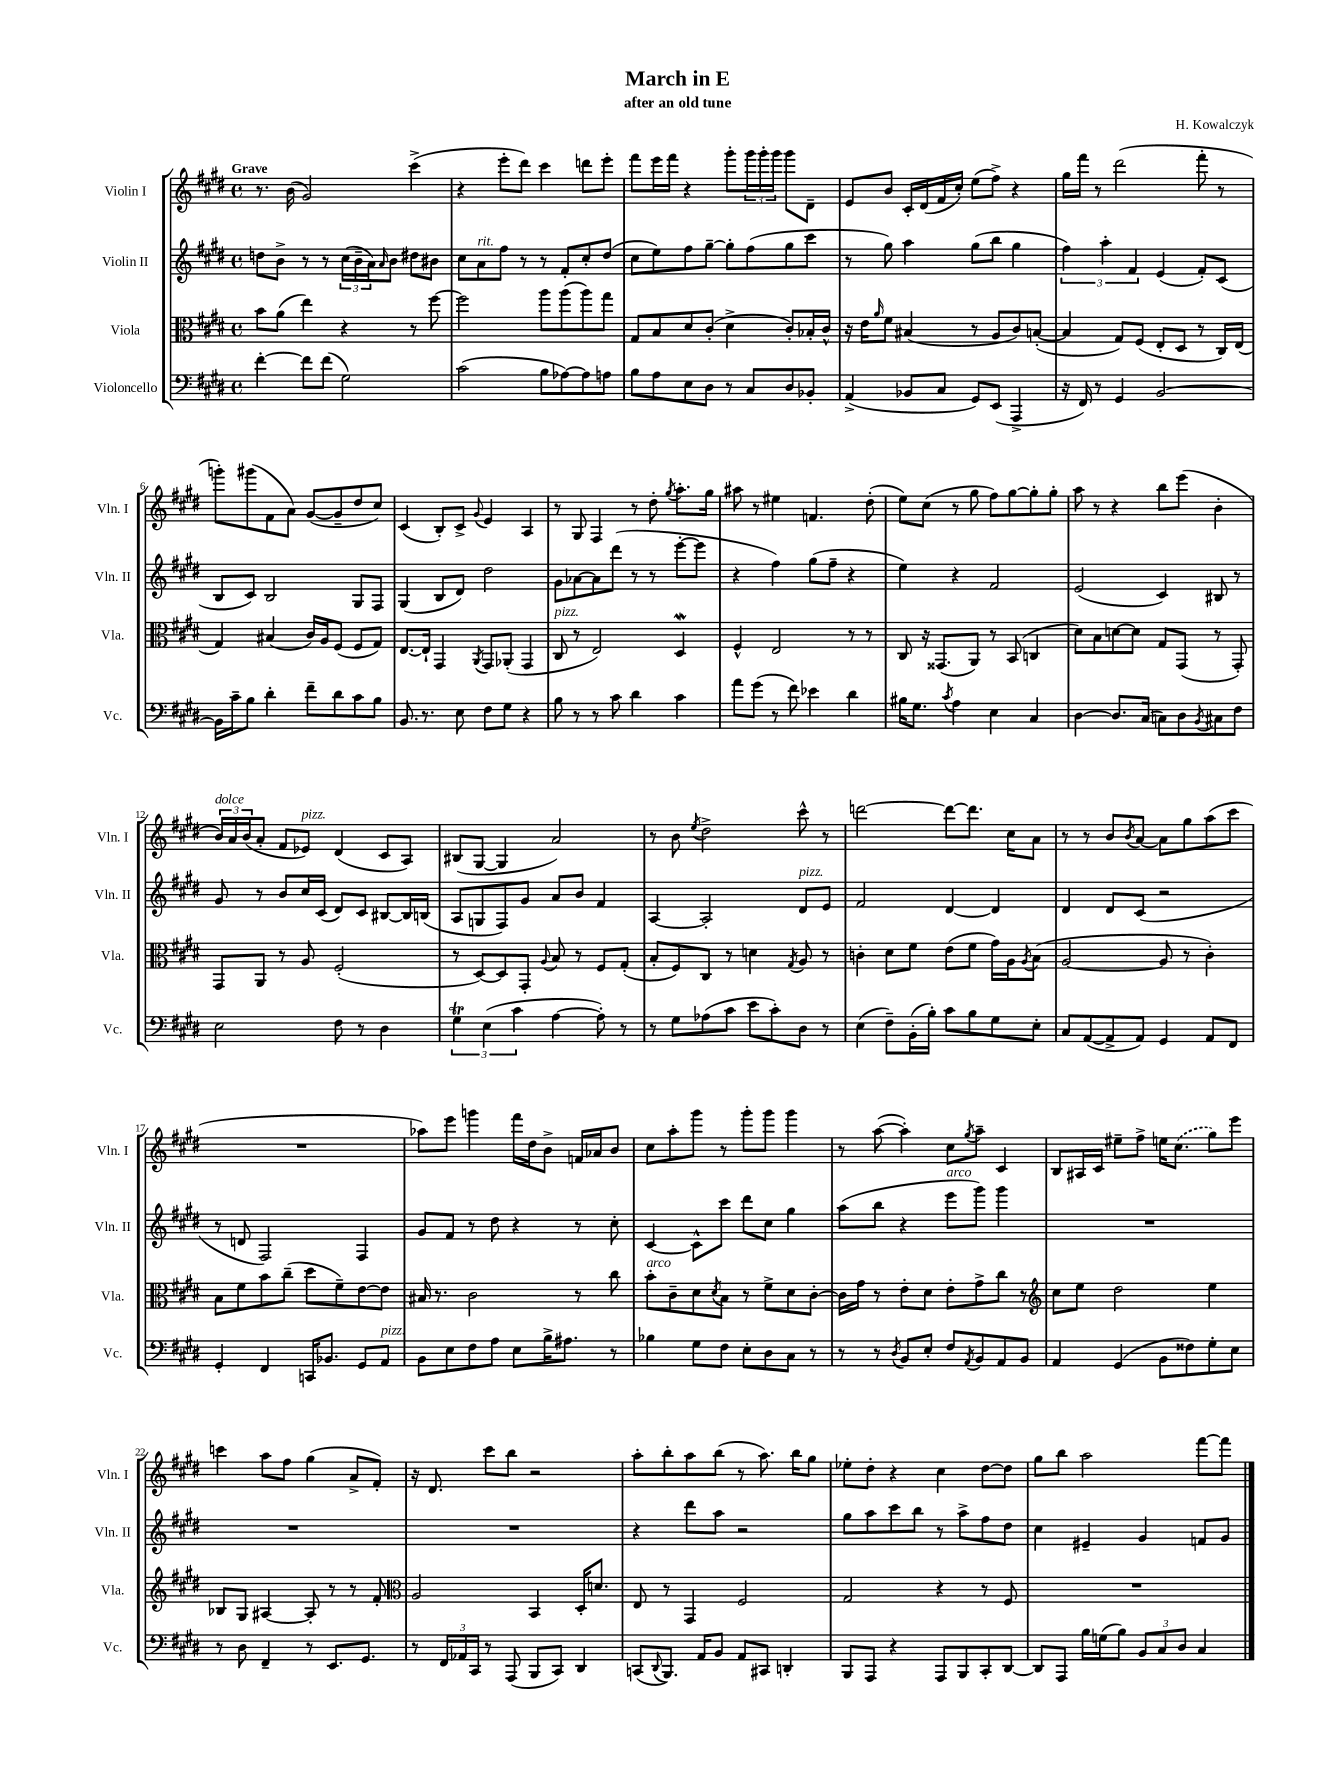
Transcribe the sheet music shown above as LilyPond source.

\header { title = "March in E" composer = "H. Kowalczyk" subtitle = "after an old tune" }
<<
\new StaffGroup <<
\new Staff = "s0" \with { instrumentName = "Violin I" shortInstrumentName = "Vln. I" } {
    \clef treble \key e \major \defaultTimeSignature \time 4/4 \tempo "Grave"
    r8. b'16( gis'2) cis'''4->( |
    r4 e'''8-. dis'''8) cis'''4 d'''8 e'''8-. |
    fis'''8 e'''16 fis'''16 r4 gis'''8-. \tuplet 3/2 { gis'''16 gis'''16-. gis'''16 } gis'''8 dis'8-- |
    e'8 b'8 cis'16-. dis'16( fis'16 cis''16-.) e''8( fis''8->) r4 |
    gis''16 fis'''16 r8 dis'''2( fis'''8-. r8 |
    g'''8-.) gis'''8( fis'8 a'8) gis'8~( gis'8-- dis''8 cis''8) |
    cis'4( b8-.) cis'8-> \appoggiatura { gis'8 } e'4 a4 |
    r8 gis8 fis4 r8 dis''8-. \acciaccatura { gis''8 } a''8.-. gis''16 |
    ais''8 r8 eis''4 f'4. dis''8-.( |
    e''8) cis''8( r8 gis''8 fis''8) gis''8~ gis''8-. gis''8-. |
    a''8 r8 r4 b''8 e'''8( b'4-. |
    \tuplet 3/2 { b'16^\markup { \italic "dolce" }) a'16 b'16( } a'8-. fis'8 ees'8^\markup { \italic "pizz." }) dis'4( cis'8 a8) |
    bis8( gis8~ gis4 a'2) |
    r8 b'8 \acciaccatura { e''8 } dis''2-> cis'''8-^ r8 |
    d'''2~ d'''8~ d'''8. cis''16 a'8 |
    r8 r8 b'8 \acciaccatura { b'8 } a'8~ a'8 gis''8 a''8( cis'''8 |
    R1 |
    aes''8) e'''8 g'''4 fis'''16 dis''16 b'8-> f'16 aes'16 b'8 |
    cis''8 a''8-. gis'''8 r8 gis'''8-. gis'''8 gis'''4 |
    r8 a''8~( a''4-.) cis''8 \acciaccatura { gis''8 } a''8-- cis'4 |
    b8 ais16 cis'16 eis''8-- fis''8-> e''16 \once \slurDashed cis''8.( gis''8) e'''8 |
    c'''4 a''8 fis''8 gis''4( a'8-> fis'8-.) |
    r16 dis'8. cis'''8 b''8 r2 |
    a''8-. b''8-. a''8 b''8( r8 a''8.) b''16 gis''8 |
    ees''8-. dis''8-. r4 cis''4 dis''8~ dis''8 |
    gis''8 b''8 a''2 fis'''8~ fis'''8 \bar "|." |
}
\new Staff = "s1" \with { instrumentName = "Violin II" shortInstrumentName = "Vln. II" } {
    \clef treble \key e \major \defaultTimeSignature \time 4/4
    d''8 b'8-> r8 r8 \tuplet 3/2 { cis''16( b'16-- a'16) } \grace { a'16 } b'8 dis''8 bis'8 |
    cis''8 a'8^\markup { \italic "rit." } fis''8 r8 r8 fis'8-. cis''8-. dis''8( |
    cis''8 e''8) fis''8 gis''8~-- gis''8-. fis''8( gis''8 cis'''8 |
    r8 gis''8) a''4 gis''8( b''8 gis''4 |
    \tuplet 3/2 { fis''4) a''4-. fis'4 } e'4( fis'8-.) cis'8( |
    b8 cis'8) b2 gis8 fis8 |
    gis4( b8 dis'8) dis''2 |
    gis'8 aes'8~ aes'8 dis'''8( r8 r8 e'''8~-. e'''8 |
    r4 fis''4) gis''8( fis''8-- r4 |
    e''4) r4 fis'2 |
    e'2( cis'4) bis8 r8 |
    gis'8 r8 b'8 cis''16 cis'16( dis'8) cis'8 bis8~ bis16 b16( |
    a8 g8 fis8) gis'8 a'8 b'8 fis'4 |
    a4~ a2-. dis'8^\markup { \italic "pizz." } e'8 |
    fis'2 dis'4~ dis'4 |
    dis'4 dis'8 cis'8( r2 |
    r8 d'8 fis2) fis4 |
    gis'8 fis'8 r8 dis''8 r4 r8 cis''8-. |
    cis'4~ cis'8-^ cis'''8 dis'''8 cis''8 gis''4 |
    a''8( b''8 r4 e'''8^\markup { \italic "arco" } gis'''8) gis'''4 |
    R1 |
    R1 |
    R1 |
    r4 dis'''8 a''8 r2 |
    gis''8 a''8 cis'''8 b''8 r8 a''8-> fis''8 dis''8 |
    cis''4 eis'4-- gis'4 f'8 gis'8 \bar "|." |
}
\new Staff = "s2" \with { instrumentName = "Viola" shortInstrumentName = "Vla." } {
    \clef alto \key e \major \defaultTimeSignature \time 4/4
    b'8 a'8( e''4) r4 r8 fis''8~ |
    fis''2 a''8 a''8( a''8) gis''8 |
    gis8 b8 dis'8 cis'8-.( dis'4-> cis'8-.) bes16-. cis'16-^ |
    r16 e'16 \grace { a'16 } fis'8 bis4( r8 a8 cis'8) b8~-.( |
    b4 gis8) fis8( e8-. dis8 r8 cis16) e16( |
    gis4) bis4( cis'16) a16 fis8( fis8 gis8) |
    e8.~ e16-! gis,4 \acciaccatura { a,8 } gis,8 aes,8-.( gis,4 |
    cis8^\markup { \italic "pizz." } r8 e2) dis4\mordent |
    fis4-^ e2 r8 r8 |
    cis8 r16 gisis,8.( a,8) r8 b,8( c4 |
    dis'8) b8 d'8~ d'8 gis8 gis,8( r8 gis,8-.) |
    gis,8 a,8 r8 a8 fis2-.( |
    r8 dis8~) dis8 gis,8-. \appoggiatura { a8 } b8 r8 fis8 gis8-.( |
    b8-. fis8) cis8 r8 d'4 \acciaccatura { gis8 } a8 r8 |
    c'4-. dis'8 fis'8 e'8( fis'8 gis'16) a16 \acciaccatura { a8 } b8( |
    a2~ a8 r8 cis'4-.) |
    b8 fis'8 b'8 cis''8--( dis''8 fis'8--) e'8~ e'8 |
    bis16 r8. cis'2 r8 cis''8 |
    b'8-.^\markup { \italic "arco" } cis'8-- dis'8 \acciaccatura { dis'8 } b8 r8 fis'8-> dis'8 cis'8~-. |
    cis'16 gis'16 r8 e'8-. dis'8 e'8-. gis'8-> cis''8 r8 |
    \clef treble cis''8 e''8 dis''2 e''4 |
    bes8 gis8 ais4~ ais8-. r8 r8 fis'8-. |
    \clef alto a2 b,4 dis16-. d'8. |
    e8 r8 gis,4 fis2 |
    gis2 r4 r8 fis8 |
    R1 \bar "|." |
}
\new Staff = "s3" \with { instrumentName = "Violoncello" shortInstrumentName = "Vc." } {
    \clef bass \key e \major \defaultTimeSignature \time 4/4
    fis'4~-. fis'8 fis'8( gis2) |
    cis'2( b8 aes8~) aes8 a8 |
    b8 a8 e8 dis8 r8 cis8 dis8 bes,8-. |
    a,4->( bes,8 cis8 gis,8) e,8( a,,4-> |
    r16 fis,16) r8 gis,4 b,2~ |
    b,16 cis'16-- b8 dis'4-. fis'8-- dis'8 cis'8 b8 |
    b,8. r8. e8 fis8 gis8 r4 |
    b8 r8 r8 cis'8 dis'4 cis'4 |
    a'8 gis'8( r8 fis'8) ees'4 dis'4 |
    bis16 gis8. \acciaccatura { cis'8 } a4 e4 cis4 |
    dis4~ dis8. cis16( c8) dis8 \acciaccatura { b,8 } cis8 fis8 |
    e2 fis8 r8 dis4 |
    \tuplet 3/2 { gis4\trill e4( cis'4 } a4~ a8-.) r8 |
    r8 gis8 aes8( cis'8 e'8 cis'8-.) dis8 r8 |
    e4( fis8--) b,16-.( b16-.) cis'8 b8 gis8 e8-. |
    cis8 a,8~( a,8-> a,8) gis,4 a,8 fis,8 |
    gis,4-. fis,4 c,16 bes,8. gis,8 a,8^\markup { \italic "pizz." } |
    b,8 e8 fis8 a8 e8 b16-> ais8. r8 |
    bes4 gis8 fis8 e8-. dis8 cis8 r8 |
    r8 r8 \acciaccatura { dis8 } b,8 e8-. fis8 \acciaccatura { a,8 } b,8 a,8 b,8 |
    a,4 gis,4( b,8 fisis8) gis8-. e8 |
    r8 dis8 fis,4-- r8 e,8. gis,8. |
    r8 \tuplet 3/2 { fis,16 aes,16 cis,16 } r8 a,,8( b,,8 cis,8) dis,4 |
    c,8( \appoggiatura { dis,8 } b,,8.) a,16 b,8 a,8 cis,8 d,4-. |
    b,,8 a,,8 r4 a,,8 b,,8 cis,8-. dis,8~ |
    dis,8 a,,8 b16 g16( b8) \tuplet 3/2 { b,8 cis8 dis8 } cis4 \bar "|." |
}
>>
>>
